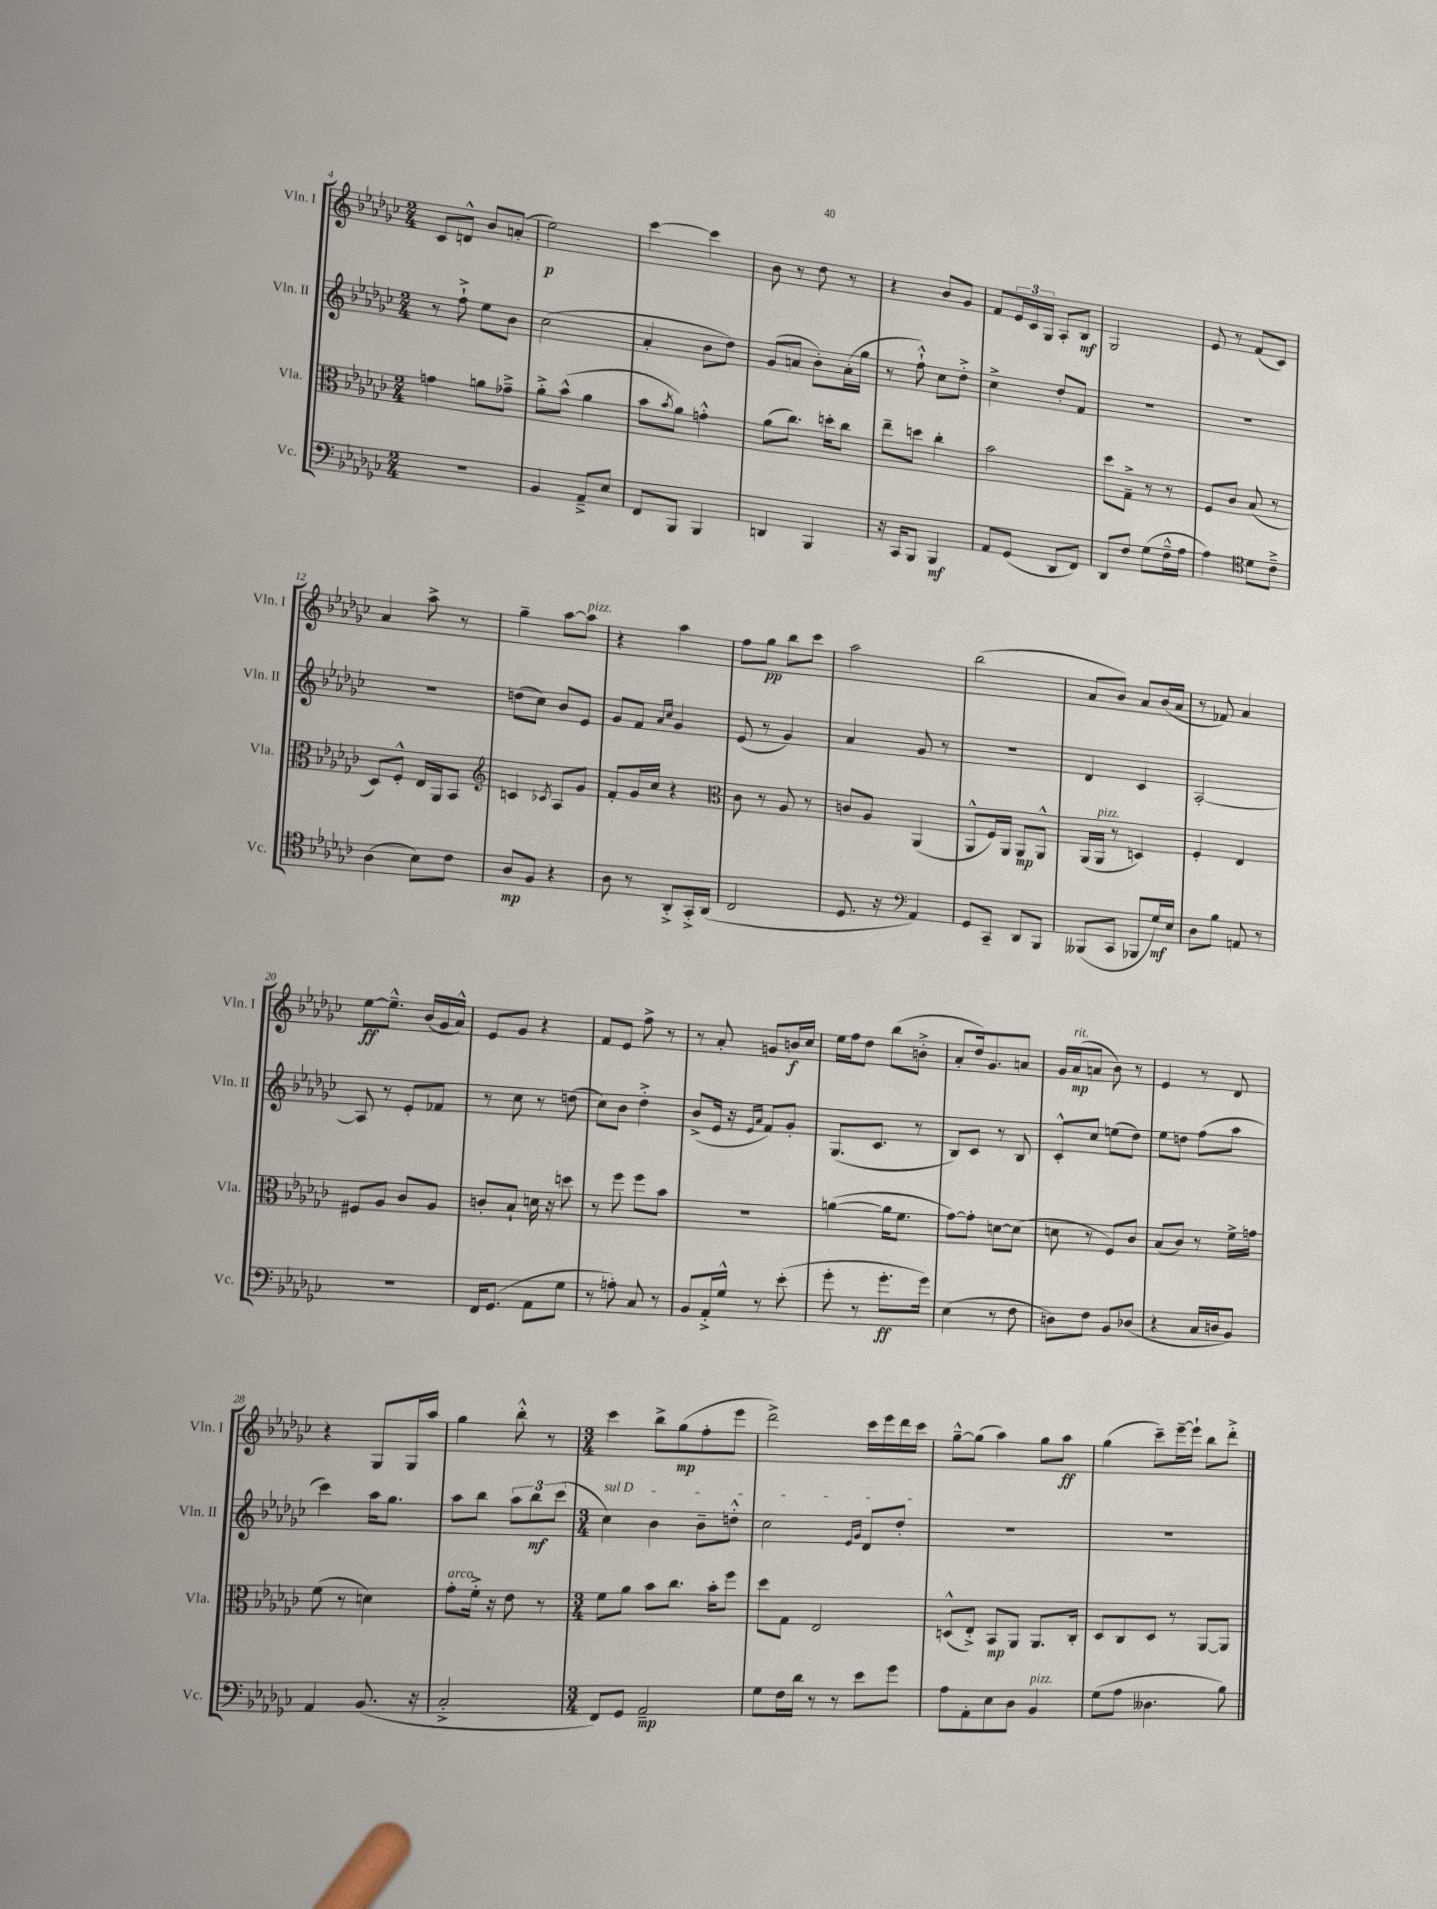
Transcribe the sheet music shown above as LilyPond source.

<<
\new StaffGroup <<
\new Staff = "s0" \with { instrumentName = "Vln. I" shortInstrumentName = "Vln. I" } {
    \clef treble \key ges \major \numericTimeSignature \time 2/4
    ces'8 d'8-^ bes'8 a'8-.( |
    ees''2\p) |
    ces'''4~ ces'''4 |
    bes'8 r8 des''8 r8 |
    r4 bes'8 ges'8 |
    f'8 \tuplet 3/2 { ees'16 ces'16 ges16 } aes8-. bes8\mf |
    ges2 |
    ees'8 r8 f'8( ces'8) |
    aes'4 aes''8-> r8 |
    ges''4-- aes''8~ aes''8^\markup { \italic "pizz." } |
    r4 aes''4 |
    f''8 ges''8\pp bes''8 ces'''8 |
    aes''2 |
    bes''2( |
    aes'8 bes'8) aes'8 bes'16( aes'16 |
    r8 fes'8) aes'4 |
    ees''8~\ff ees''8.---^ bes'16( ges'16 aes'16-^) |
    ees'8 ges'8 r4 |
    f'8 ees'8 f''8-> r8 |
    r8 aes'8-. g'8 b'16\f ces''16 |
    ees''16 f''16 des''8 bes''8( b'8-.-> |
    aes'8-. des''16) ges'8. a'8 |
    ges'16 aes'16\mp^\markup { \italic "rit." }( a'8 bes'8) r8 |
    ees'4 r8 des'8 |
    r4 ges8 ges16 aes''16 |
    ges''4 bes''8-.-^ r8 |
    \numericTimeSignature \time 3/4 ces'''4 bes''8-> ges''8\mp( f''8-. ees'''8 |
    des'''2->) ces'''16 ees'''16 des'''16 ces'''16 |
    ges''8~---^ ges''8( aes''4) ges''8 aes''8\ff |
    ges''4( ces'''8--) ees'''16~-- ees'''16-! bes''8 des'''8-.-> \bar "|." |
}
\new Staff = "s1" \with { instrumentName = "Vln. II" shortInstrumentName = "Vln. II" } {
    \clef treble \key ges \major \numericTimeSignature \time 2/4
    r8 f''8-!-> ees''8 bes'8 |
    ces''2( |
    aes'4-. bes'8 des''8) |
    ges'8( a'8 bes'8-.) a'16-.( ges''16 |
    r8 f''8-!-^) ces''8 des''8-.-> |
    ces''4-> des''8-. f'8 |
    R2 |
    R2 |
    R2 |
    d''8( ces''8) bes'8 ees'8 |
    ges'8 f'8 \grace { aes'16 ces''16 } ges'4 |
    ees'8( r8 ges'4) |
    aes'4 ges'8 r8 |
    r2 |
    des'4 ces'4 |
    aes2~-. |
    aes8 r8 ees'8-. fes'8 |
    r8 ces''8 r8 d''8( |
    ces''8) bes'8 des''4-.-> |
    bes'8->( ees'16 r16 \grace { ees'16 aes'16 } f'8) ges'8-. |
    ges8.( ces'8. r8 |
    bes8) ces'8 r8 bes8 |
    ces'8-.-^ ces''8 e''8( des''8) |
    ees''8 d''8 f''8( aes''8 |
    ces'''4) aes''16 ges''8. |
    aes''8 bes''8 \tuplet 3/2 { aes''8 bes''8\mf ces'''8( } |
    \numericTimeSignature \time 3/4 \once \override TextSpanner.bound-details.left.text = \markup { \italic "sul D" } ces''4\startTextSpan) bes'4 bes'8-- d''8-.-^ |
    ces''2 \grace { ees'16 ges'16 } des'8 des''8-.\stopTextSpan |
    R2. |
    R2. \bar "|." |
}
\new Staff = "s2" \with { instrumentName = "Vla." shortInstrumentName = "Vla." } {
    \clef alto \key ges \major \numericTimeSignature \time 2/4
    g'4 a'8 ges'8---> |
    aes'8-.-> bes'8-^( aes'4 |
    bes'8 \acciaccatura { bes'8 } aes'8) g'4-.-^ |
    aes'8( ces''8.) d''16-. ces''8 |
    ees''8-- d''8 ces''4-. |
    bes'2 |
    des''8 ges8---> r8 r8 |
    f8 ces'8 bes8( r8 |
    des8) f8-.-^ ees16 aes,16 bes,8 |
    \clef treble c'4 \acciaccatura { ces'8 } aes8 ges'8 |
    f'8-. ges'16 ces''16 r4 |
    \clef alto ces'8 r8 aes8 r8 |
    c'8 aes8 aes,4( |
    aes,8-^ f16) aes,16 aes,8\mp aes,8-^ |
    aes,16( aes,16^\markup { \italic "pizz." } r8 d4) |
    f4-. ees4 |
    fis8 aes8 ces'8 aes8 |
    c'8-. bes8-! d'16 r16 d''8 |
    r8 f''8 f''8 bes'8 |
    R2 |
    a'4~( a'16 f'8. |
    ges'8~) ges'8-. d'8~ d'8( |
    d'8 r8 f8) ces'8 |
    bes8( ces'8) r8 f'16-> g'16 |
    f'8( r8 d'4) |
    ges'8-.^\markup { \italic "arco" } f'16-.-> r16 ees'8 r8 |
    \numericTimeSignature \time 3/4 f'8 aes'8 bes'8 ces''8. bes'16-. f''8 |
    des''8 ges8 ees2 |
    d8-^( ees8-.->) bes,8\mp aes,8 aes,8. ces16-. |
    des8 ces8 des8 r8 aes,8~ aes,8 \bar "|." |
}
\new Staff = "s3" \with { instrumentName = "Vc." shortInstrumentName = "Vc." } {
    \clef bass \key ges \major \numericTimeSignature \time 2/4
    R2 |
    bes,4 aes,8---> ees8 |
    f,8 bes,,8 bes,,4 |
    d,4 bes,,4 |
    r16 ces,16 bes,,8 bes,,4\mf |
    aes,8 ges,8( des,8 f,8) |
    des,8 f8 ges8( f16---^ aes16 |
    aes4) \clef tenor des'8 ces'8---> |
    aes4( bes8) ces'8 |
    aes8\mp f8 r4 |
    aes8 r8 aes,8-.-> ges,16-.-> aes,16( |
    ces2 |
    des8. r16 \clef bass aes,4) |
    ges,8 ces,8-- des,8 bes,,8 |
    beses,,8( ces,8 bes,,8 ges16\mf) ees16 |
    des8 bes8 a,8 r8 |
    R2 |
    f,16 ges,8.( aes,8 ges8 |
    r8 a8-.) ces8 r8 |
    bes,8 aes,16-.-> ges16-^ r8 ees'8-.( |
    ges'8-. r8 ges'8.-.\ff ges'16) |
    ees4( r8 f8 |
    d8) f8 bes,8 des8( |
    r4 ces16 d16 bes,8) |
    aes,4 bes,8.( r16 |
    ces2-.-> |
    \numericTimeSignature \time 3/4 f,8) ges,8 aes,2--\mp |
    ges8 f16 des'16 r8 r8 ees'8 ges'8 |
    aes8 aes,8-. ees8 des8 bes,4^\markup { \italic "pizz." } |
    ges8( aes8 deses4. bes8) \bar "|." |
}
>>
>>
\layout { \context { \Score currentBarNumber = #4 } }
